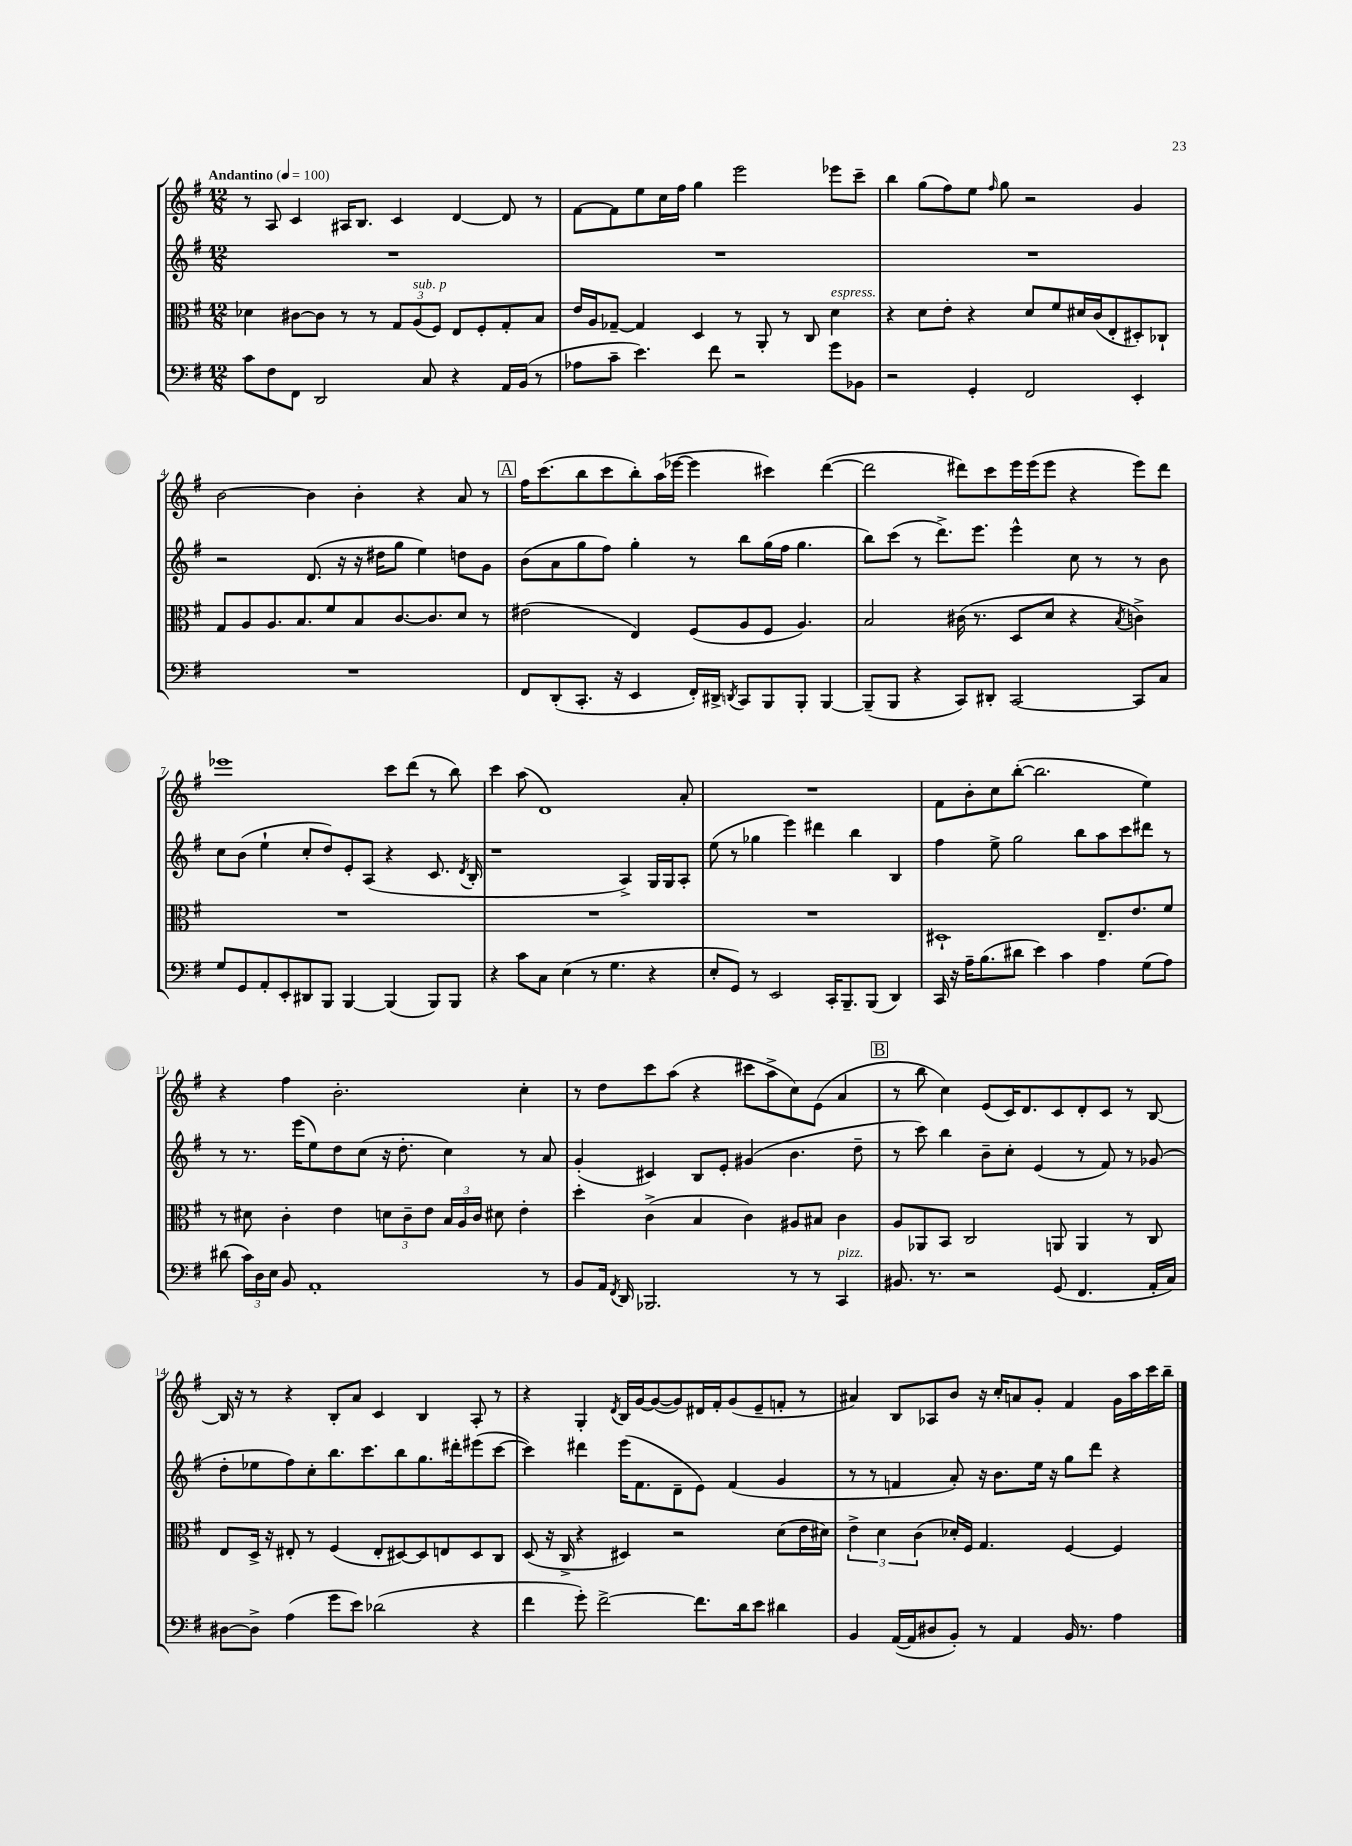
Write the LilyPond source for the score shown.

<<
\new StaffGroup <<
\new Staff = "s0" {
    \clef treble \key g \major \numericTimeSignature \time 12/8 \tempo "Andantino" 4 = 100
    \autoBeamOff r8 a8 c'4 ais16[ b8.] c'4 d'4~ d'8 r8 |
    fis'8[~ fis'8 e''8 c''16 fis''16] g''4 e'''2 ees'''8[ c'''8]-- |
    b''4 g''8[( fis''8) e''8] \grace { fis''16 } g''8 r2 g'4 |
    b'2~ b'4 b'4-. r4 a'8 r8 |
    \mark \markup { \box "A" } fis''16[ c'''8.( b''8 c'''8 b''8-.) a''16( ees'''16]~ ees'''4 cis'''4) d'''4~( |
    d'''2 dis'''8[) c'''8 e'''16 e'''16( e'''8] r4 e'''8[) dis'''8] |
    ees'''1 c'''8[ d'''8]( r8 b''8) |
    c'''4 a''8( d'1) a'8-. |
    R1. |
    fis'8[ b'8-. c''8 b''8]~-.( b''2. e''4) |
    r4 fis''4 b'2.-. c''4-. |
    r8 d''8[ c'''8 a''8]( r4 cis'''8[ a''8-> c''8) e'8]( a'4 |
    \mark \markup { \box "B" } r8 b''8 c''4) e'8[( c'16) d'8. c'8 d'8-. c'8] r8 b8~ |
    b16 r16 r8 r4 b8[-. a'8] c'4 b4 a8-. r8 |
    r4 g4-. \acciaccatura { d'8 } b16[ g'16~ g'8~( g'8) dis'16 fis'16-. g'8( e'8-- f'8]-. r8 |
    ais'4) b8[ aes8 b'8] r16 c''16[-. a'8 g'8]-. fis'4 g'16[ a''16 c'''16 b''16]-- \bar "|." |
}
\new Staff = "s1" {
    \clef treble \key g \major \numericTimeSignature \time 12/8
    \autoBeamOff R1. |
    R1. |
    R1. |
    r2 d'8.( r16 r16 dis''16[ g''8] e''4) d''8[ g'8] |
    \mark \markup { \box "A" } b'8[( a'8 g''8 fis''8]) g''4-. r8 b''8[ g''16( fis''16] g''4. |
    b''8[) c'''8]( r8 d'''8.[->) e'''8.] e'''4-^ c''8 r8 r8 b'8 |
    c''8[ b'8]( e''4-! c''8[-. d''8) e'8-. a8]( r4 c'8. \acciaccatura { d'8 } b16-. |
    r1 a4->) g16[ g16 a8]-. |
    e''8( r8 ges''4 e'''4) dis'''4 b''4 b4 |
    fis''4 e''8-> g''2 b''8[ a''8 c'''8 dis'''8] r8 |
    r8 r8. e'''16[( e''8) d''8 c''8]( r16 d''8.-. c''4) r8 a'8 |
    g'4-.( cis'4) b8[ e'8]-. gis'4( b'4. d''8-- |
    \mark \markup { \box "B" } r8 c'''8) b''4 b'8[-- c''8]-. e'4( r8 fis'8) r8 ges'8( |
    d''8[-. ees''8 fis''8) c''8-. b''8. c'''8. b''8 g''8. dis'''16-. eis'''8( c'''8]~ |
    c'''4) dis'''4 e'''16[( fis'8. d'8-- e'8]) fis'4( g'4 |
    r8 r8 f'4 a'8-.) r16 b'8.[ e''16] r16 g''8[ d'''8] r4 \bar "|." |
}
\new Staff = "s2" {
    \clef alto \key g \major \numericTimeSignature \time 12/8
    \autoBeamOff des'4 cis'8[~ cis'8] r8 r8 \tuplet 3/2 { g8[ a8^\markup { \italic "sub. p" }( fis8]) } e8[ fis8-. g8-. b8] |
    e'16[ a16 ges8]~-- ges4 d4 r8 a,8-. r8 c8 d'4^\markup { \italic "espress." } |
    r4 d'8[ e'8]-. r4 d'8[ fis'8 dis'16 c'16( e8-. dis8-.) ces8]-! |
    g8[ a8 a8. b8. fis'8 b8 c'8.~ c'8. d'8] r8 |
    \mark \markup { \box "A" } eis'2( e4) fis8[( a8 fis8] a4.) |
    b2 cis'16( r8. d8[ d'8] r4 \acciaccatura { b8 } c'4->) |
    R1. |
    R1. |
    R1. |
    dis1-! e8.[-- e'8. fis'8] |
    r8 dis'8 c'4-. e'4 \tuplet 3/2 { d'8[ c'8-- e'8] } \tuplet 3/2 { b16[ a16 c'16] } dis'8 e'4-. |
    d''4-. c'4->( b4 c'4) ais8[ bis8] c'4 |
    \mark \markup { \box "B" } a8[ aes,8 b,8] c2 a,8 a,4 r8 c8 |
    e8[ d16]-> r16 eis8-. r8 fis4( eis8[-. dis8~) dis8 e8 dis8 c8] |
    d8( r16 c16-> r4 dis4) r2 d'8[( e'16 dis'16]) |
    \tuplet 3/2 { e'4-> d'4 c'4( } des'16[-.) fis16] g4. fis4~ fis4 \bar "|." |
}
\new Staff = "s3" {
    \clef bass \key g \major \numericTimeSignature \time 12/8
    \autoBeamOff c'8[ fis8 fis,8] d,2 c8 r4 a,16[ b,16]( r8 |
    aes8[ c'8]-- e'4.) fis'8 r2 g'8[ bes,8] |
    r2 g,4-. fis,2 e,4-. |
    R1. |
    \mark \markup { \box "A" } fis,8[ d,8-.( c,8.]-. r16 e,4 fis,16[-.) dis,16]-> \acciaccatura { d,8 } c,8[ b,,8 b,,8]-. b,,4~ |
    b,,8[--( b,,8] r4 c,8[) dis,8]-. c,2~ c,8[ c8] |
    g8[ g,8 a,8-. e,8-. dis,8 b,,8] b,,4~ b,,4( b,,8[) b,,8] |
    r4 c'8[ c8] e4( r8 g4. r4 |
    e8[-. g,8]) r8 e,2 c,16[-. b,,8.-- b,,8]( d,4) |
    c,16 r16 a16[-- b8.( dis'8] e'4) c'4 a4 g8[( a8]) |
    dis'8( \tuplet 3/2 { c'16[) d16 e16] } b,8 a,1-. r8 |
    b,8[ a,16] \acciaccatura { fis,8 } d,16 bes,,2. r8 r8 c,4^\markup { \italic "pizz." } |
    \mark \markup { \box "B" } bis,8. r8. r2 g,8( fis,4. a,16[-. c16]) |
    dis8[~ dis8]-> a4( g'8[ e'8]) des'2( r4 |
    fis'4 g'8-.) fis'2~-> fis'8.[ d'16 e'8] dis'4 |
    b,4 a,16[~( a,16 dis8 b,8]-.) r8 a,4 b,16 r8. a4 \bar "|." |
}
>>
>>
